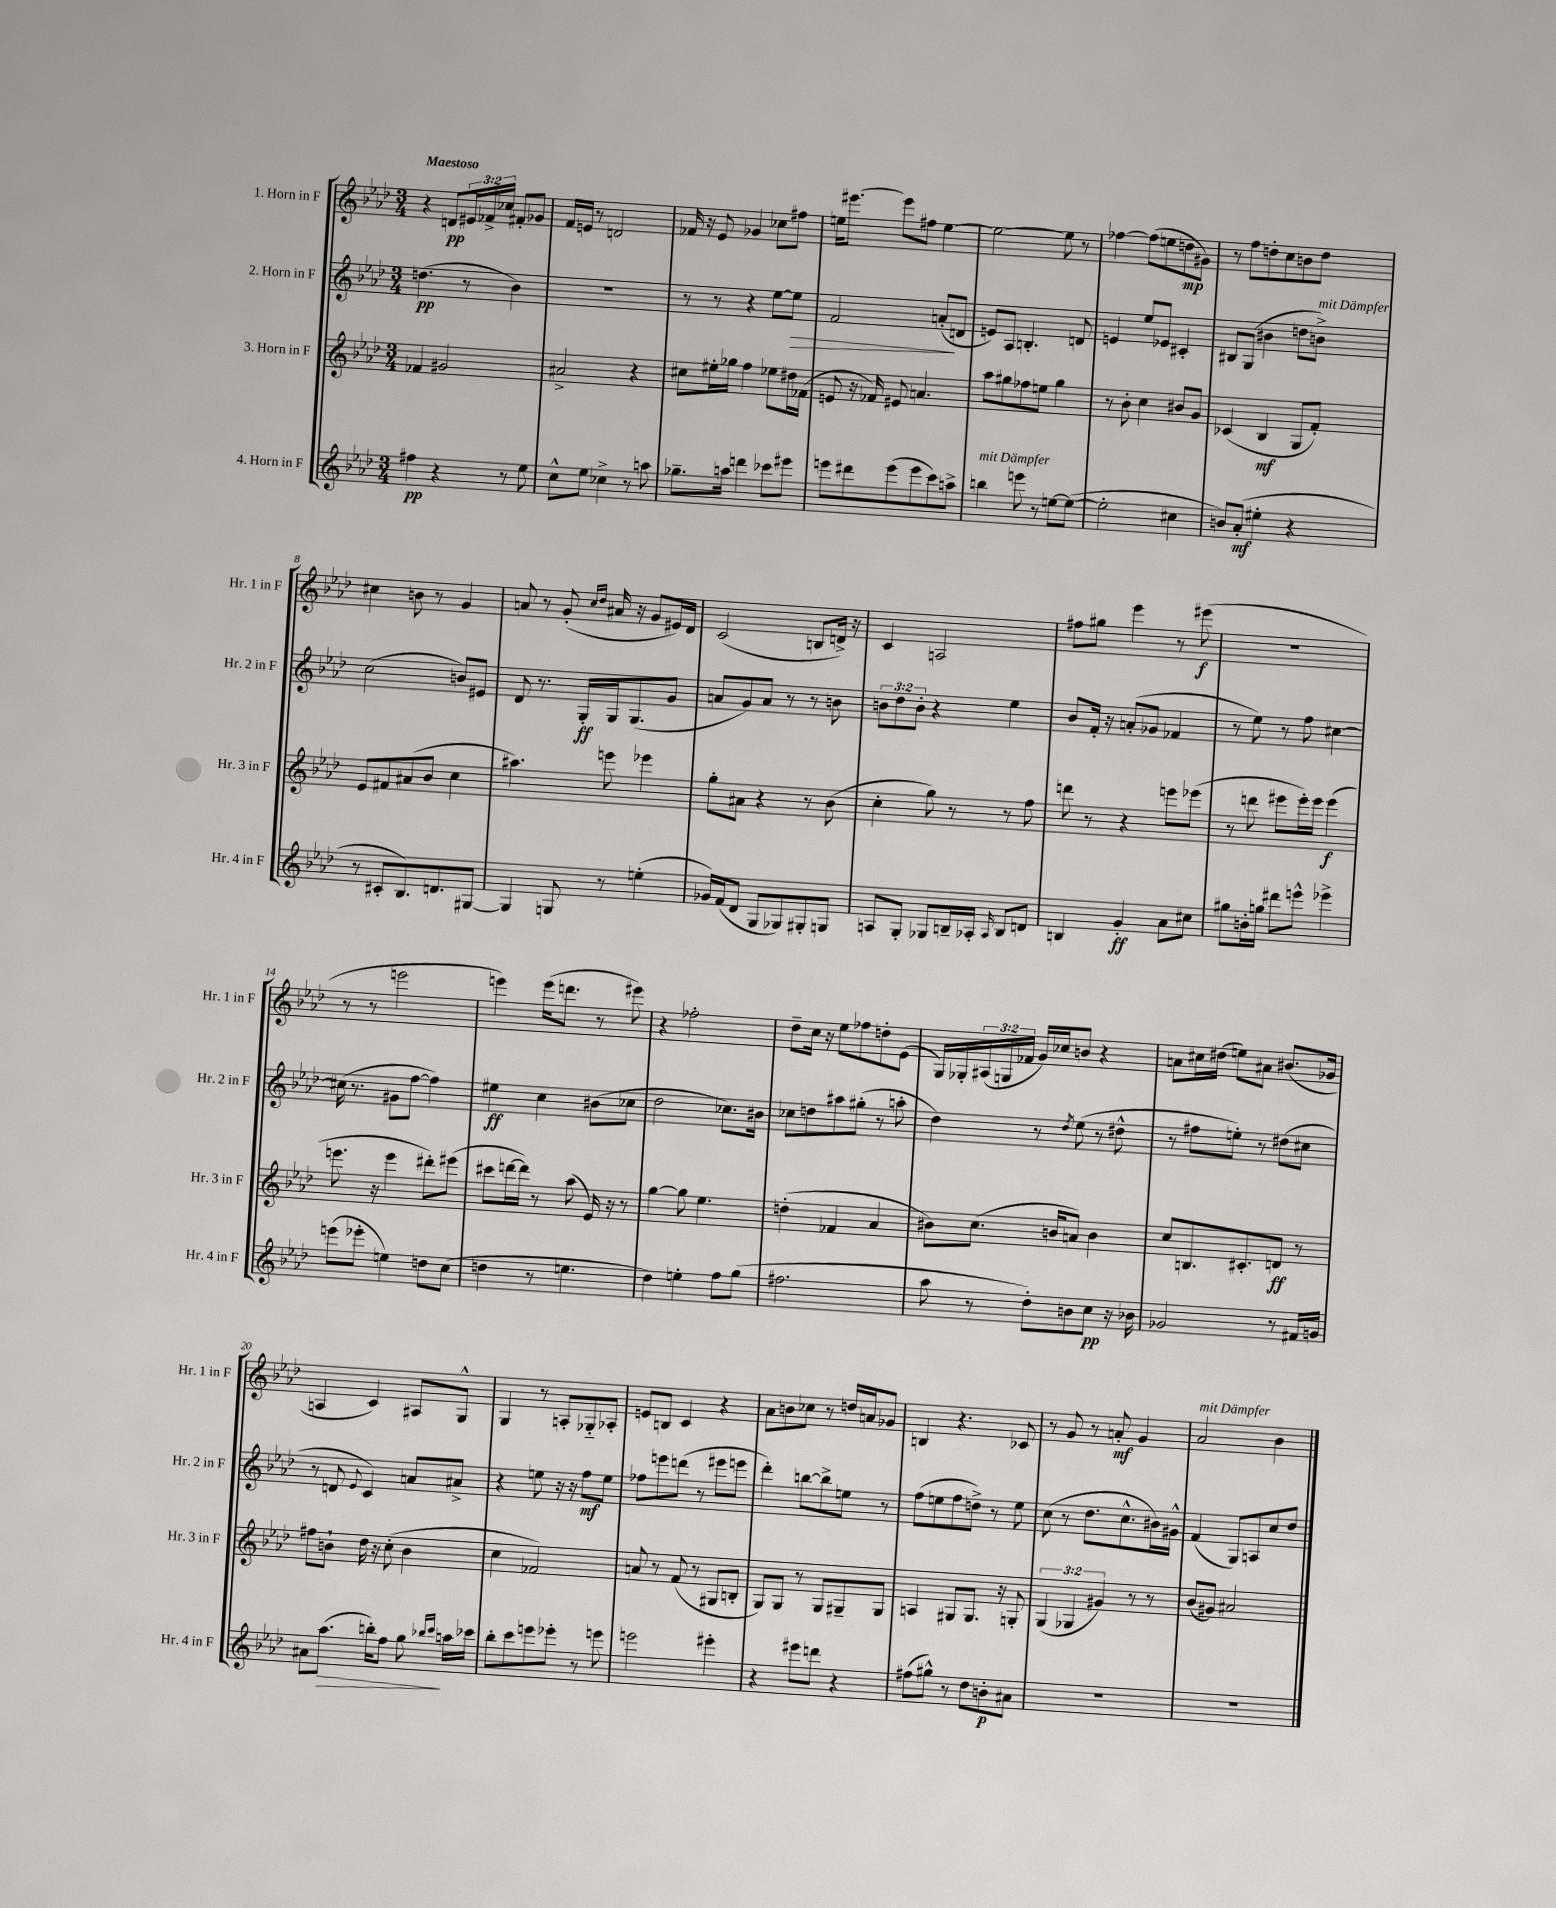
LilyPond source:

<<
\new StaffGroup <<
\new Staff = "s0" \with { instrumentName = "1. Horn in F" shortInstrumentName = "Hr. 1 in F" } {
    \clef treble \key aes \major \numericTimeSignature \time 3/4 \override Staff.TupletNumber.text = #tuplet-number::calc-fraction-text \tempo "Maestoso"
    r4 d'8\pp \tuplet 3/2 { eis'16 fes'16-> ces''16 } fis'8-. ges'8 |
    f'16 e'16 r8 d'2 |
    fes'16 r16 ees'8 ges'4 ces''8 fis''8 |
    e''16 eis'''8.~ eis'''8 fis''8 e''4~ |
    e''2~ e''8 r8 |
    fes''4~ fes''8( e''8 d''8\mp gis'8) |
    r8 f''8 d''8-. c''8 b'8 d''8 |
    cis''4 b'8 r8 g'4 |
    a'8 r8 g'8-.( \grace { c''16 des''16 } ais'16 r16 g'8 eis'16) des'16 |
    c'2( b8 d'16->) r16 |
    c'4 a2 |
    fis''8 gis''8 ees'''4 r8 eis'''8\f( |
    R2. |
    r8 r8 e'''2 |
    e'''4) e'''16( d'''8. r8 eis'''8) |
    r4 fes''2-. |
    des''8-- c''16 r16 ees''8 fes''8 d''8-. ees'8( |
    g16) ges16-. \tuplet 3/2 { ais16( g16 fes'16 } g'16) ces''16 b'8 r4 |
    a'8 cis''16 dis''16( e''8) ais'8 bis'8.( ges'16 |
    a4 c'4) ais8 g8-^ |
    g4 r8 a8-. ges8-_ aes8-. |
    e'8 b8 c'4 r4 |
    aes'8 b'8 ces''8 r8 d''16 a'16 ges'8 |
    b4 r4. ces'8 |
    r8 g'8 r8 a'8-.\mf g'4 |
    aes'2^\markup { \italic "mit Dämpfer" } bes'4 \bar "|." |
}
\new Staff = "s1" \with { instrumentName = "2. Horn in F" shortInstrumentName = "Hr. 2 in F" } {
    \clef treble \key aes \major \numericTimeSignature \time 3/4 \override Staff.TupletNumber.text = #tuplet-number::calc-fraction-text
    d''4.\pp( r8 bes'4) |
    R2. |
    r8 r8 r4 ees''8~ ees''8\> |
    f'2 a'8-.\!( d'8 |
    e'8) aes8 b4.-. d'8 |
    e'4 ees''8 ees'8 cis'4-. |
    bis8 g8( bis'4 d''8 b'8->^\markup { \italic "mit Dämpfer" }) |
    c''2( b'8) eis'8 |
    des'8 r8. g16-.\ff g16 g8.( g'8 |
    a'8 g'8) a'8 r8 r8 b'8 |
    \tuplet 3/2 { b'8 des''8 b'8-. } r4 ees''4 |
    bes'8 f'16-. r16 a'8-.( ges'8 fes'4 |
    r8 ees''8) r8 f''8 cis''4~ |
    cis''16( r8. gis'8 f''8~ f''4) |
    eis''4\ff c''4 bis'8( ces''8 |
    des''2 ces''8.) bis'16 |
    ces''8 d''8 ais''8 gis''8-.( r8 a''8-. |
    des''4) r8 \acciaccatura { des''8 } ees''8( r8 dis''8-^ |
    r8 fis''8 e''8-.) r8 dis''8( cis''8 |
    r8 d'8 \appoggiatura { ees'8 } c'4) a'8 ais'8-> |
    r4 e''8 r16 r16 f''8\mf e''8 |
    fes''8 e'''8 d'''8( r8 eis'''8 e'''8 |
    des'''4-.) b''8~ b''8-> e''8 r8 |
    f''8( e''8 f''8 d''8->) r8 e''8 |
    c''8( r8 des''8. c''8.-^ bis'16) gis'16-^ |
    f'4( g8) a8 c''8 des''8 \bar "|." |
}
\new Staff = "s2" \with { instrumentName = "3. Horn in F" shortInstrumentName = "Hr. 3 in F" } {
    \clef treble \key aes \major \numericTimeSignature \time 3/4 \override Staff.TupletNumber.text = #tuplet-number::calc-fraction-text
    fes'4 gis'2 |
    ais'2-> r4 |
    cis''8 eis''16-. ges''16 f''4 ees''8 dis''16 fes'16( |
    e'8 r16 fes'16) eis'8 a'4. |
    aes''8 gis''8 fes''8 e''8 gis''4 |
    r8 bes'8-. c''4 bis'8 g'8 |
    ces'4( bes4\mf g8 f'8-.) |
    ees'8 fis'8 ais'8( bes'8 c''4 |
    ais''4.) e'''8 ees'''4 |
    g''8-. ais'8 r4 r8 bes'8( |
    c''4-. g''8) r8 r8 f''8 |
    d'''8 r8 r4 e'''8 ees'''8( |
    r8 d'''8 eis'''8 eis'''16-.) eis'''16 eis'''4\f( |
    e'''8. r16 e'''4 dis'''8-.) eis'''8( |
    cis'''8 d'''16~ d'''16) r8 aes''8( ees'16) r16 r8 |
    g''4~ g''8 ees''4. |
    d''4-.( fes'4 aes'4 |
    bis'8) c''8.( b'16 a'8) b'4 |
    c''8 b8. cis'8.-. d'8\ff r8 |
    fis''8 b'8-! des''16 r16 c''8-.( b'4 |
    c''4 fes'2) |
    a'8 r8 f'8( r8 gis8 b8-. |
    g8) g8 r8 g8 gis8-- gis8 |
    a4 gis8 gis8. r16 g8-. |
    \tuplet 3/2 { g4( ges4 gis'4) } r8 r8 |
    bes'8( gis'8) ais'2 \bar "|." |
}
\new Staff = "s3" \with { instrumentName = "4. Horn in F" shortInstrumentName = "Hr. 4 in F" } {
    \clef treble \key aes \major \numericTimeSignature \time 3/4
    fis''4\pp r4 r8 ees''8 |
    c''8-^ ees''8 ces''4-> r8 a''8 |
    ges''8.-- a''16 d'''4 ces'''8 eis'''8 |
    e'''8 dis'''8 e'''8( e'''8 c'''8) a''8-> |
    b''4^\markup { \italic "mit Dämpfer" } e'''8 r8 e''8~ e''8~( |
    e''2-. cis''4 |
    b'8) aes'8-.\mf( eis''4-. r4 |
    r8 cis'8-. bes8.) d'8. gis8~ |
    gis4 g8 r8 e''4-.( |
    ges'16) f'16( des'8 g8 ges8) gis8-. g8 |
    a8 g8-. ges8 b16-- aes16-. \grace { aes16 } b8 d'8 |
    b4 g'4-.\ff aes'8 cis''8 |
    gis''8 b'16-. g''16 dis'''8 e'''8-^ ees'''4-> |
    e'''8( ees'''8-. e''4) d''8 c''8( |
    d''4 r8 e''4. |
    des''4) e''4-. f''8 g''8( |
    fis''2. |
    aes''8 r8 des''8-.) b'8 c''8\pp r16 bes'16 |
    ges'2 r8 fis'16 g'16 |
    ais'8 aes''8.\>( b''16-.) f''8 g''8\! \grace { bes''16 c'''16 } a''16 ces'''16 |
    bes''8-. c'''8 e'''8 ees'''8-. r8 e'''8 |
    e'''2 eis'''4-. |
    r4 eis'''8 d'''8 r4 |
    fis''8( gis''8-^) r8 des''8 b'8-.\p ais'8 |
    R2. |
    R2. \bar "|." |
}
>>
>>
